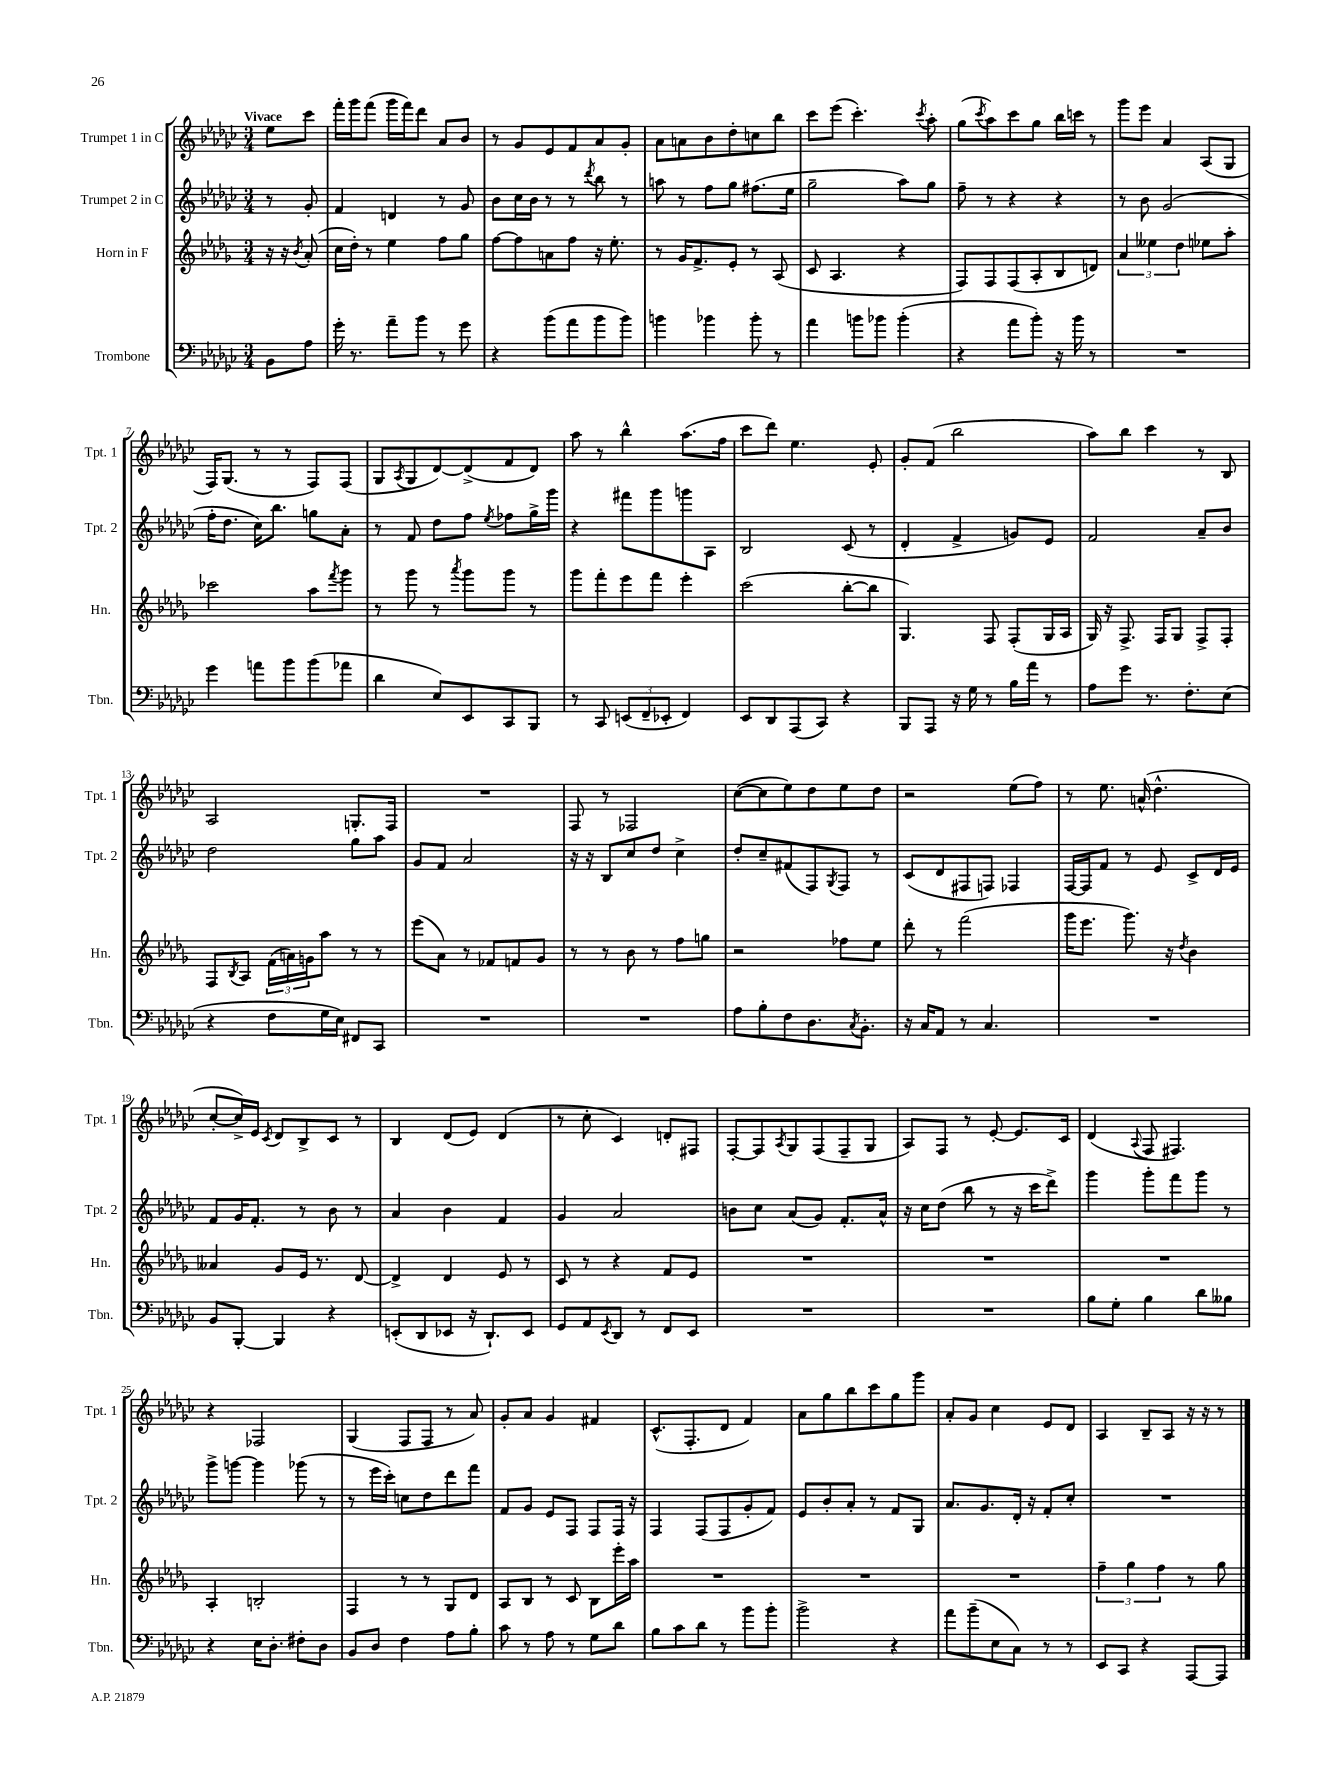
<<
\new StaffGroup <<
\new Staff = "s0" \with { instrumentName = "Trumpet 1 in C" shortInstrumentName = "Tpt. 1" } {
    \clef treble \key ges \major \numericTimeSignature \time 3/4 \partial 4 \tempo "Vivace"
    ees''8 ces'''8 |
    f'''16-. ges'''16 f'''8( ges'''16 f'''16) des'''8 aes'8 bes'8 |
    r8 ges'8 ees'8 f'8 aes'8 ges'8-. |
    aes'8 a'8 bes'8 des''8-. c''8 bes''8 |
    ces'''8 ees'''8( ces'''4.-.) \acciaccatura { ces'''8 } aes''8-. |
    ges''8( \acciaccatura { ces'''8 } aes''8) ces'''8 ges''8 bes''16 c'''16 r8 |
    ges'''8 ees'''8 aes'4 aes8( ges8 |
    f16) ges8.( r8 r8 f8) f8( |
    ges8 \acciaccatura { aes8 } ges8 des'8~) des'8->( f'8 des'8) |
    aes''8 r8 bes''4-^ aes''8.( f''16 |
    ces'''8 des'''8) ees''4. ees'8-. |
    ges'8-. f'8( bes''2 |
    aes''8) bes''8 ces'''4 r8 bes8 |
    aes2 g8.-. f16 |
    R2. |
    f8 r8 fes2 |
    ces''8~( ces''8 ees''8) des''8 ees''8 des''8 |
    r2 ees''8( f''8) |
    r8 ees''8. a'16-^( des''4.-^ |
    ces''8~-. ces''16->) ees'16 \acciaccatura { ces'8 } des'8 bes8-> ces'8 r8 |
    bes4 des'8( ees'8) des'4( |
    r8 ces''8-. ces'4) d'8-. fis8 |
    f8~-. f8 \acciaccatura { aes8 } ges8 f8( f8-- ges8 |
    aes8) f8 r8 ees'8~-. ees'8. ces'16 |
    des'4( \appoggiatura { aes8 } f8 fis4.) |
    r4 fes2 |
    ges4( f8 f8 r8 aes'8) |
    ges'8-. aes'8 ges'4 fis'4 |
    ces'8.-^( f8.-. des'8 f'4) |
    aes'8 ges''8 bes''8 ces'''8 ges''8 ges'''8 |
    aes'8-. ges'8 ces''4 ees'8 des'8 |
    aes4 bes8-- aes8 r16 r16 r8 \bar "|." |
}
\new Staff = "s1" \with { instrumentName = "Trumpet 2 in C" shortInstrumentName = "Tpt. 2" } {
    \clef treble \key ges \major \numericTimeSignature \time 3/4 \partial 4
    r8 ges'8-. |
    f'4 d'4 r8 ges'8 |
    bes'8 ces''16 bes'16 r8 r8 \acciaccatura { des'''8 } bes''8 r8 |
    a''8 r8 f''8 ges''8 fis''8.( ees''16 |
    ges''2-- aes''8) ges''8 |
    f''8-- r8 r4 r4 |
    r8 bes'8 ges'2( |
    f''16-. des''8. ces''16) bes''8. g''8 aes'8-. |
    r8 f'8 des''8 f''8 \acciaccatura { ees''8 } fes''8 ges''16-> ges'''16 |
    r4 fis'''8 ges'''8 g'''8 aes8 |
    bes2 ces'8( r8 |
    des'4-. f'4-> g'8) ees'8 |
    f'2 aes'8-- bes'8 |
    des''2 ges''8 aes''8 |
    ges'8 f'8 aes'2 |
    r16 r16 bes8 ces''8 des''8 ces''4-> |
    des''8-. ces''8-- fis'8( f8) \acciaccatura { ges8 } f8 r8 |
    ces'8( des'8 fis8 f8) fes4 |
    f16~ f16 f'8 r8 ees'8 ces'8-> des'16 ees'16 |
    f'8 ges'16 f'8.-. r8 bes'8 r8 |
    aes'4 bes'4 f'4 |
    ges'4 aes'2 |
    b'8 ces''8 aes'8( ges'8) f'8.-. aes'16-^ |
    r16 ces''16 des''8( bes''8 r8 r16 ces'''16 des'''8->) |
    ges'''4 ges'''8-. f'''8 ges'''8 r8 |
    ges'''8-> g'''8~ g'''4 ges'''8( r8 |
    r8 ees'''16 ces'''16-.) c''8 des''8 des'''8 f'''8 |
    f'8 ges'8 ees'8 f8 f8 f16 r16 |
    f4 f8( f8 ges'8-. f'8) |
    ees'8 bes'8-. aes'8-. r8 f'8 ges8 |
    aes'8. ges'8. des'16-. r16 f'8-. ces''8-. |
    R2. \bar "|." |
}
\new Staff = "s2" \with { instrumentName = "Horn in F" shortInstrumentName = "Hn." } {
    \clef treble \key des \major \numericTimeSignature \time 3/4 \partial 4
    r16 r16 \acciaccatura { bes'8 } aes'8-.( |
    c''16 des''16-.) r8 ees''4 f''8 ges''8 |
    f''8~ f''8 a'8 f''8 r16 ees''8.-. |
    r8 ges'16 f'8.-> ees'8-. r8 aes8( |
    c'8 aes4. r4 |
    f8) f8 f8( aes8-. bes8 d'8) |
    \tuplet 3/2 { aes'4 eeses''4 des''4 } ees''8 aes''8-. |
    ces'''2 aes''8 \acciaccatura { f'''8 } ges'''8 |
    r8 ges'''8 r8 \acciaccatura { aes'''8 } ges'''8 ges'''8 r8 |
    ges'''8 f'''8-. ees'''8 f'''8 ees'''4-. |
    c'''2( bes''8~-. bes''8 |
    ges4.) f8 f8-.( ges16 aes16 |
    ges16) r16 f8.-> f16 ges8 f8-> f8-. |
    f8 \acciaccatura { bes8 } aes8 \tuplet 3/2 { f'16( a'16) g'16 } aes''8 r8 r8 |
    ees'''8( aes'8) r8 fes'8 f'8 ges'8 |
    r8 r8 bes'8 r8 f''8 g''8 |
    r2 fes''8 ees''8 |
    des'''8-. r8 f'''2( |
    ges'''16 ees'''8. ges'''8.) r16 \acciaccatura { des''8 } bes'4 |
    aeses'4 ges'8 ees'16 r8. des'8~ |
    des'4-> des'4 ees'8 r8 |
    c'8 r8 r4 f'8 ees'8 |
    R2. |
    R2. |
    R2. |
    aes4-. b2-. |
    f4 r8 r8 ges8 des'8 |
    aes8 bes8 r8 c'8 bes8 ees'''16-. aes''16 |
    R2. |
    R2. |
    R2. |
    \tuplet 3/2 { f''4-- ges''4 f''4 } r8 ges''8 \bar "|." |
}
\new Staff = "s3" \with { instrumentName = "Trombone" shortInstrumentName = "Tbn." } {
    \clef bass \key ges \major \numericTimeSignature \time 3/4 \partial 4
    bes,8 aes8 |
    ges'16-. r8. aes'8-- bes'8 r8 ges'8 |
    r4 bes'8( aes'8 bes'8 bes'8) |
    b'4 bes'4 bes'8-. r8 |
    aes'4 b'8 bes'8 bes'4-.( |
    r4 aes'8 bes'8-.) r16 bes'16 r8 |
    R2. |
    ges'4 a'8 bes'8 bes'8( aes'8 |
    des'4 ees8) ees,8 ces,8 bes,,8 |
    r8 ces,8 \tuplet 3/2 { e,8( f,8-- ees,8-. } f,4) |
    ees,8 des,8 aes,,8( ces,8) r4 |
    bes,,8 aes,,8 r16 ges16 r8 bes16 aes'16 r8 |
    aes8 ges'8 r8. f8.-. ees8( |
    r4 f8 ges16 ees16) fis,8 ces,8 |
    R2. |
    R2. |
    aes8 bes8-. f8 des8. \acciaccatura { ces8 } bes,8.-. |
    r16 ces16 aes,8 r8 ces4. |
    R2. |
    bes,8 bes,,8~-. bes,,4 r4 |
    e,8-.( des,8 ees,8 r16 des,8.-!) ees,8 |
    ges,8 aes,8 \acciaccatura { ees,8 } des,8 r8 f,8 ees,8 |
    R2. |
    R2. |
    bes8 ges8-. bes4 des'8 beses8 |
    r4 ees16 des8.-. fis8-. des8 |
    bes,8 des8 f4 aes8 bes8-. |
    ces'8 r8 aes8 r8 ges8 des'8 |
    bes8 ces'8 des'8 r8 bes'8 bes'8-. |
    bes'2-> r4 |
    aes'8 bes'8--( ees8 ces8) r8 r8 |
    ees,8 ces,8 r4 aes,,8~ aes,,8 \bar "|." |
}
>>
>>
